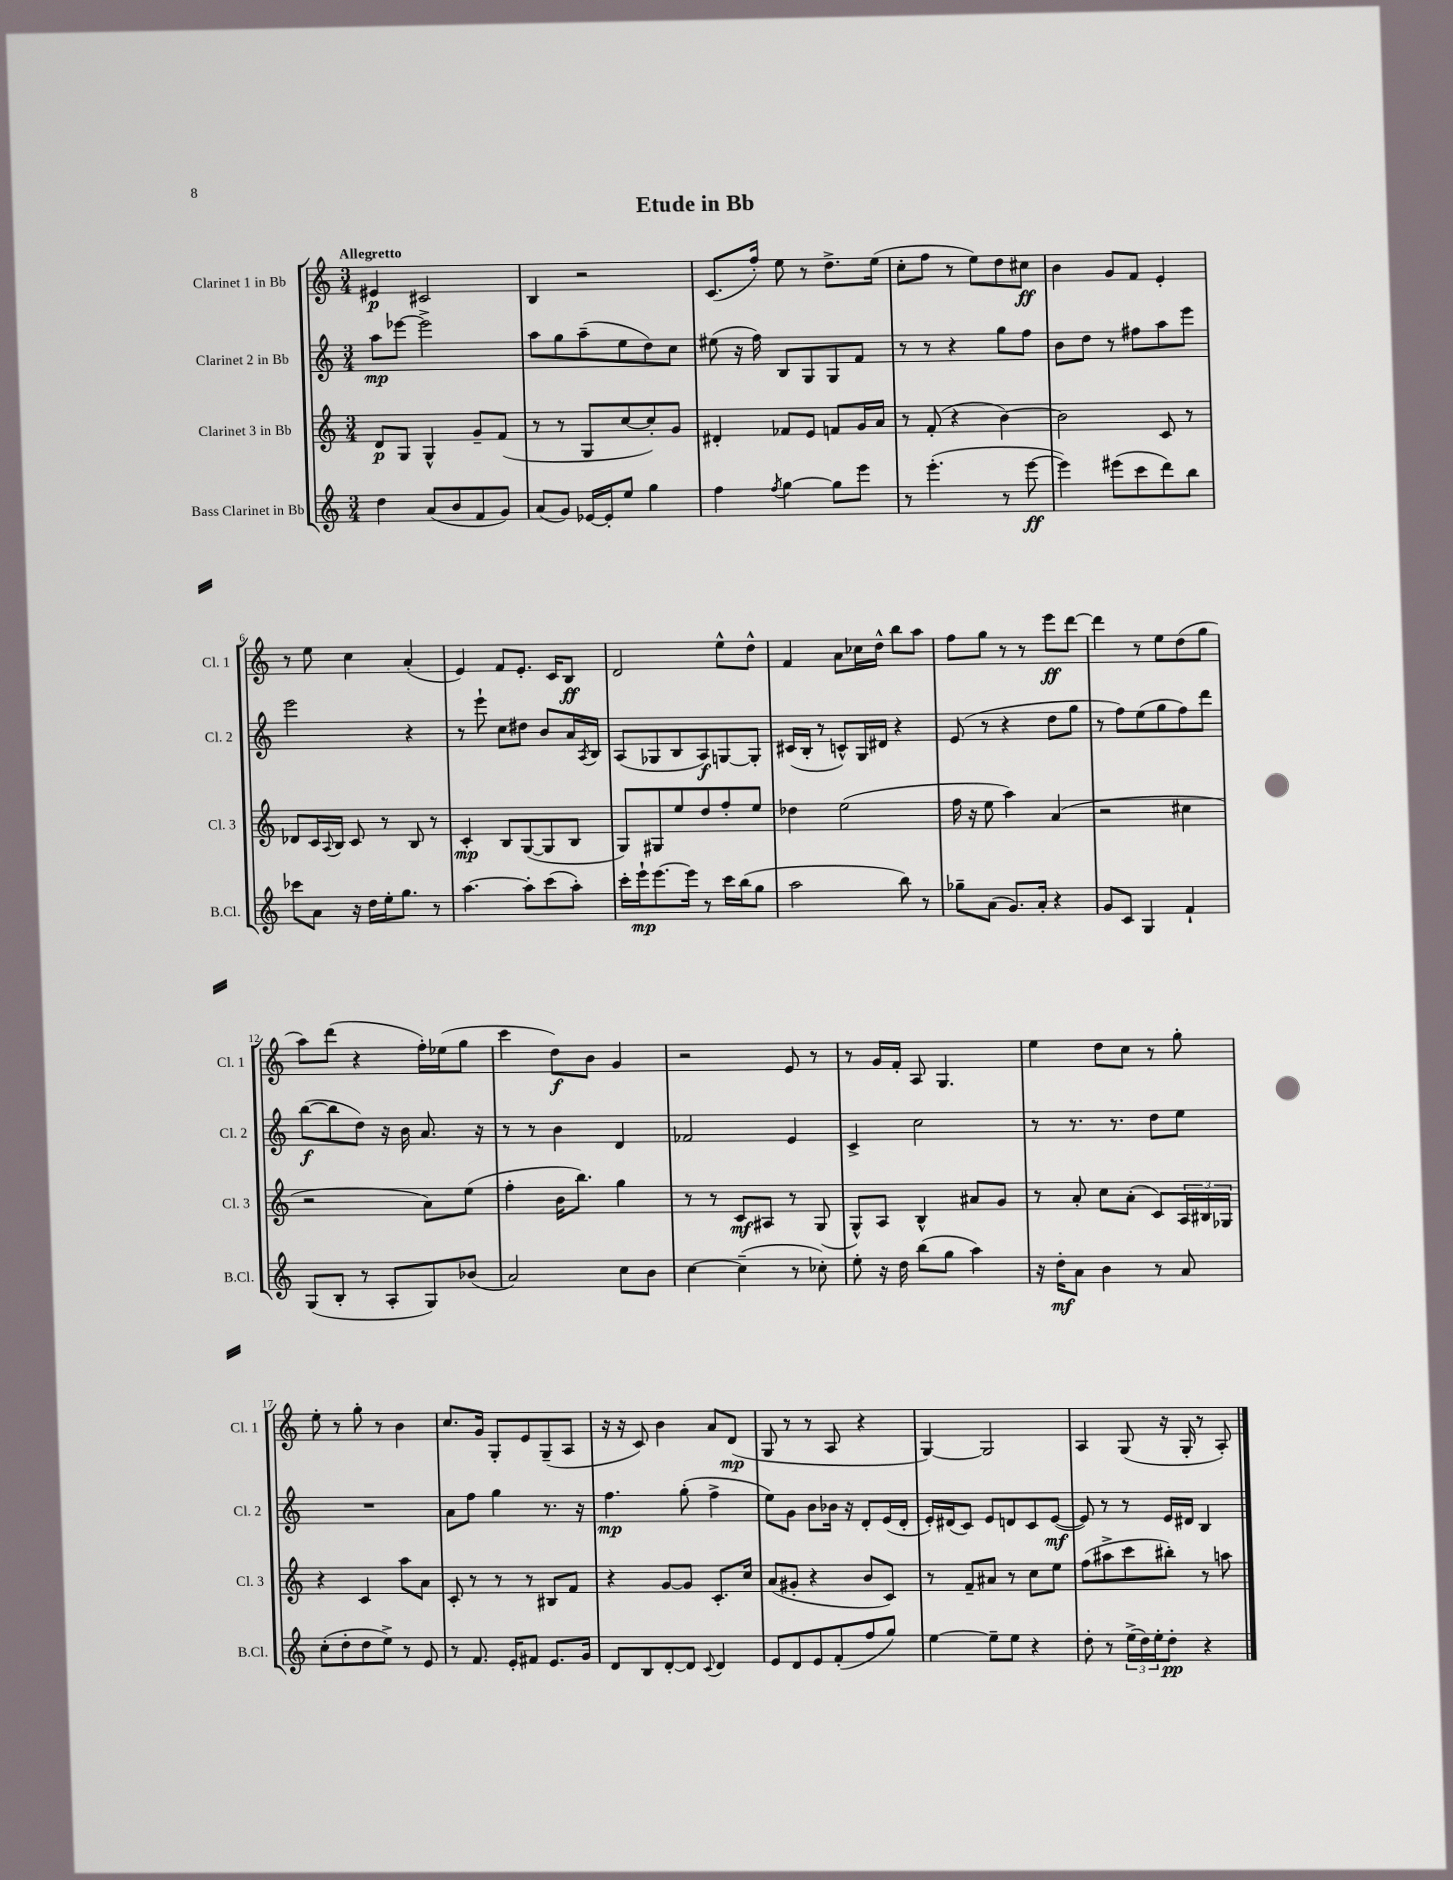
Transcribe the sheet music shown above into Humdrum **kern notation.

**kern	**dynam	**kern	**dynam	**kern	**dynam	**kern	**dynam
*part4	*part4	*part3	*part3	*part2	*part2	*part1	*part1
*staff4	*staff4	*staff3	*staff3	*staff2	*staff2	*staff1	*staff1
*I"Bass Clarinet in Bb	*	*I"Clarinet 3 in Bb	*	*I"Clarinet 2 in Bb	*	*I"Clarinet 1 in Bb	*
*I'B.Cl.	*	*I'Cl. 3	*	*I'Cl. 2	*	*I'Cl. 1	*
*clefG2	*	*clefG2	*	*clefG2	*	*clefG2	*
*k[]	*	*k[]	*	*k[]	*	*k[]	*
*M3/4	*	*M3/4	*	*M3/4	*	*M3/4	*
=1	=1	=1	=1	=1	=1	=1	=1
!	!	!	!	!	!	!LO:TX:a:B:t=Allegretto	!
4dd\	.	8d/L	p	8aa\L	mp	4e#X/	p
.	.	8G/J	.	[8eee-X\J	.	.	.
(8a/L	.	4G^^/	.	2eee-^\]	.	2c#X/	.
8b/	.	.	.	.	.	.	.
8f/	.	8g~/L	.	.	.	.	.
8g/J)	.	(8f/J	.	.	.	.	.
=2	=2	=2	=2	=2	=2	=2	=2
(8a/L	.	8r	.	8aa\L	.	4B/	.
8g/J)	.	8r	.	8gg\	.	.	.
[16e-X/LL	.	8G/L	.	(8aa~\	.	2r	.
16e-'/J]	.	.	.	.	.	.	.
8ee/J	.	[8cc/	.	8ee\	.	.	.
4gg\	.	8cc'/])	.	8dd\)	.	.	.
.	.	8g/J	.	8cc\J	.	.	.
=3	=3	=3	=3	=3	=3	=3	=3
4ff\	.	4d#X'/	.	(8ee#X\	.	(8.c/L	.
.	.	.	.	16r	.	.	.
.	.	.	.	16ff\)	.	16ff'/Jk)	.
8qff/	.	.	.	.	.	.	.
[4gg\	.	8f-X/L	.	8B/L	.	8ee\	.
.	.	8e/J	.	8G/	.	8r	.
8gg\L]	.	8fn/L	.	8G/	.	8.dd^\L	.
8eee\J	.	16g/L	.	8f/J	.	.	.
.	.	16a/JJ	.	.	.	(16ee\Jk	.
=4	=4	=4	=4	=4	=4	=4	=4
8r	.	8r	.	8r	.	8cc'\L	.
(4.eee'\	.	(8f'/	.	8r	.	8ff\J	.
.	.	4r	.	4r	.	8r	.
.	.	.	.	.	.	8ee\L)	.
8r	.	[4b\)	.	8gg\L	.	8dd\	.
[8eee\	ff	.	.	8ff\J	.	8cc#X\J	ff
=5	=5	=5	=5	=5	=5	=5	=5
4eee\])	.	2b\]	.	8b\L	.	4b\	.
.	.	.	.	8dd\J	.	.	.
(8eee#X\L	.	.	.	8r	.	8g/L	.
8ccc\	.	.	.	8ff#X\L	.	8f/J	.
8ddd\)	.	8c/	.	8aa\	.	4e'/	.
8bb\J	.	8r	.	8eee\J	.	.	.
!!LO:LB:g=z
=6	=6	=6	=6	=6	=6	=6	=6
8ccc-X\L	.	8d-X/L	.	2eee\	.	8r	.
8a\J	.	16c/L	.	.	.	8ee\	.
.	.	8qqA/	.	.	.	.	.
.	.	16B/JJ	.	.	.	.	.
16r	.	8c/	.	.	.	4cc\	.
16dd\LL	.	.	.	.	.	.	.
16ee'\J	.	8r	.	.	.	.	.
8.gg\J	.	.	.	.	.	.	.
.	.	8B/	.	4r	.	(4a'/	.
8r	.	8r	.	.	.	.	.
=7	=7	=7	=7	=7	=7	=7	=7
[4.aa\	.	4c'/	mp	8r	.	4e/)	.
.	.	.	.	8eee`\	.	.	.
.	.	8B/L	.	8cc\L	.	8f/L	.
8aa'\L]	.	([8G/	.	8dd#X\J	.	8.e'/J	.
(8ccc\	.	8G/]	.	8b/L	.	.	.
.	.	.	.	.	.	16c/KL	.
8aa'\J)	.	8B/J	.	16a/L	.	8B/J	ff
.	.	.	.	8qA/	.	.	.
.	.	.	.	16B/JJ	.	.	.
=8	=8	=8	=8	=8	=8	=8	=8
16ccc'\LL	.	8G/L)	.	(8A/L	.	2d/	.
16eee`\J	mp	.	.	.	.	.	.
[8.eee\	.	8G#X/	.	8G-X/	.	.	.
.	.	8ee/	.	8B/	.	.	.
16eee\Jk]	.	.	.	.	.	.	.
8r	.	8dd/	.	8A/)	f	.	.
16ccc\LL	.	8ff'/	.	[8Gn/	.	8ee^^\L	.
(16bb\J	.	.	.	.	.	.	.
8gg\J	.	8ee/J	.	8G'/J]	.	8dd^^\J	.
=9	=9	=9	=9	=9	=9	=9	=9
2aa\	.	4dd-X\	.	(16c#X/LL	.	4f/	.
.	.	.	.	16B'/JJ	.	.	.
.	.	.	.	8r	.	.	.
.	.	(2ee\	.	8cn^^/L)	.	8a\L	.
.	.	.	.	16G/L	.	16cc-X\L	.
.	.	.	.	16d#X/JJ	.	16dd^^\JJ	.
8bb\)	.	.	.	4r	.	8bb\L	.
8r	.	.	.	.	.	8aa\J	.
=10	=10	=10	=10	=10	=10	=10	=10
8gg-X~\L	.	16ff\	.	(8e/	.	8ff\L	.
.	.	16r	.	.	.	.	.
(8a\J	.	8ee\	.	8r	.	8gg\J	.
8.g/L)	.	4aa\)	.	4r	.	8r	.
.	.	.	.	.	.	8r	.
16a'/Jk	.	.	.	.	.	.	.
4r	.	(4a/	.	8dd\L	.	8eee\L	ff
.	.	.	.	8gg\J	.	[8ddd\J	.
=11	=11	=11	=11	=11	=11	=11	=11
8g/L	.	2r	.	8r	.	4ddd\]	.
8c/J	.	.	.	8ff\L)	.	.	.
4G/	.	.	.	(8ee\	.	8r	.
.	.	.	.	8gg\	.	8ee\L	.
4f`/	.	4cc#X\	.	8ff\)	.	(8dd\	.
.	.	.	.	8ddd\J	.	8gg\J	.
!!LO:LB:g=z
=12	=12	=12	=12	=12	=12	=12	=12
(8G/L	.	2r	.	([8bb\L	f	8aa\L)	.
8B'/J	.	.	.	8bb\]	.	(8ddd\J	.
8r	.	.	.	8dd\J)	.	4r	.
8A'/L	.	.	.	16r	.	.	.
.	.	.	.	16b\	.	.	.
8G/)	.	8a\L)	.	8.a/	.	16ff'\LL)	.
.	.	.	.	.	.	(16ee-X\J	.
(8b-X/J	.	(8ee\J	.	.	.	8gg\J	.
.	.	.	.	16r	.	.	.
=13	=13	=13	=13	=13	=13	=13	=13
2a/)	.	4ff'\	.	8r	.	4ccc\	.
.	.	.	.	8r	.	.	.
.	.	16b\KL	.	4b\	.	8dd\L)	f
.	.	8.bb\J)	.	.	.	.	.
.	.	.	.	.	.	8b\J	.
8cc\L	.	4gg\	.	4d/	.	4g/	.
8b\J	.	.	.	.	.	.	.
=14	=14	=14	=14	=14	=14	=14	=14
[4cc\	.	8r	.	2f-X/	.	2r	.
.	.	8r	.	.	.	.	.
(4cc~\]	.	8c/L	mf	.	.	.	.
.	.	8A#X/J	.	.	.	.	.
8r	.	8r	.	4e/	.	8e/	.
8cc-X'\)	.	(8G/	.	.	.	8r	.
=15	=15	=15	=15	=15	=15	=15	=15
8ee'\	.	8G^^/L)	.	4c^/	.	8r	.
16r	.	8A/J	.	.	.	16g/LL	.
16dd\	.	.	.	.	.	16f'/JJ	.
(8bb\L	.	4B^^/	.	2cc\	.	8A/	.
8gg\J	.	.	.	.	.	4.G/	.
4aa\)	.	8a#X/L	.	.	.	.	.
.	.	8g/J	.	.	.	.	.
=16	=16	=16	=16	=16	=16	=16	=16
16r	.	8r	.	8r	.	4ee\	.
16dd'\KL	mf	.	.	.	.	.	.
8a\J	.	8a'/	.	8.r	.	.	.
4b\	.	8cc\L	.	.	.	8dd\L	.
.	.	.	.	8.r	.	.	.
.	.	(8a'\J	.	.	.	8cc\J	.
8r	.	8c/L)	.	8dd\L	.	8r	.
8a/	.	24A/L	.	8ee\J	.	8gg'\	.
.	.	24B#X/	.	.	.	.	.
.	.	24G-X/JJ	.	.	.	.	.
!!LO:LB:g=z
=17	=17	=17	=17	=17	=17	=17	=17
(8cc'\L	.	4r	.	2.r	.	8ee'\	.
8dd'\	.	.	.	.	.	8r	.
8dd\	.	4c/	.	.	.	8gg'\	.
8ee^\J)	.	.	.	.	.	8r	.
8r	.	8aa\L	.	.	.	4b\	.
8e/	.	8a\J	.	.	.	.	.
=18	=18	=18	=18	=18	=18	=18	=18
8r	.	8c'/	.	8a\L	.	8.cc/L	.
8.f/	.	8r	.	8ff\J	.	.	.
.	.	.	.	.	.	16g/Jk	.
.	.	8r	.	4gg\	.	8G'/L	.
16e'/KL	.	.	.	.	.	.	.
8f#X/J	.	8r	.	.	.	8e/	.
8.e/L	.	8B#X/L	.	8.r	.	(8G~/	.
.	.	8f/J	.	.	.	8A/J	.
16g/Jk	.	.	.	16r	.	.	.
=19	=19	=19	=19	=19	=19	=19	=19
8d/L	.	4r	.	4.ff\	mp	16r	.
.	.	.	.	.	.	16r	.
8B/	.	.	.	.	.	8c/)	.
[8d'/	.	[8g/L	.	.	.	4b\	.
8d/J]	.	8g/J]	.	(8gg'\	.	.	.
8qqc/	.	.	.	.	.	.	.
4d/	.	8.c'/L	.	4ff^\	.	8a/L	.
.	.	.	.	.	.	(8d/J	mp
.	.	16cc/Jk	.	.	.	.	.
=20	=20	=20	=20	=20	=20	=20	=20
8e/L	.	(8a/L	.	8ee\L)	.	8G/	.
8d/	.	8g#X'/J	.	8g\J	.	8r	.
8e/	.	4r	.	8b\L	.	8r	.
(8f'/	.	.	.	16b-X\Jk	.	8A/	.
.	.	.	.	16r	.	.	.
8ff/	.	8b/L	.	8d'/L	.	4r	.
8gg/J)	.	8c/J)	.	(16e/L	.	.	.
.	.	.	.	16d'/JJ	.	.	.
=21	=21	=21	=21	=21	=21	=21	=21
[4ee\	.	8r	.	16e'/LL)	.	[4G/)	.
.	.	.	.	(16d#X/J	.	.	.
.	.	8f~/L	.	8c/J)	.	.	.
8ee~\L]	.	8a#X/J	.	8e/L	.	2G/]	.
8ee\J	.	8r	.	8dn/	.	.	.
4r	.	8cc\L	.	8c/	.	.	.
.	.	8ee\J	.	([8e/J	mf	.	.
=22	=22	=22	=22	=22	=22	=22	=22
8dd'\	.	(8ff\L	.	8e/])	.	4A/	.
8r	.	8aa#X^\	.	8r	.	.	.
(24ee^\LL	.	8ccc\	.	8r	.	(8G/	.
24dd\)	.	.	.	.	.	.	.
24ee'\J	.	.	.	.	.	.	.
8dd'\J	pp	8bb#X'\J)	.	16e/LL	.	16r	.
.	.	.	.	16d#X/JJ	.	16G'/	.
4r	.	8r	.	4B/	.	8r	.
.	.	8aan\	.	.	.	8A'/)	.
==	==	==	==	==	==	==	==
*-	*-	*-	*-	*-	*-	*-	*-
